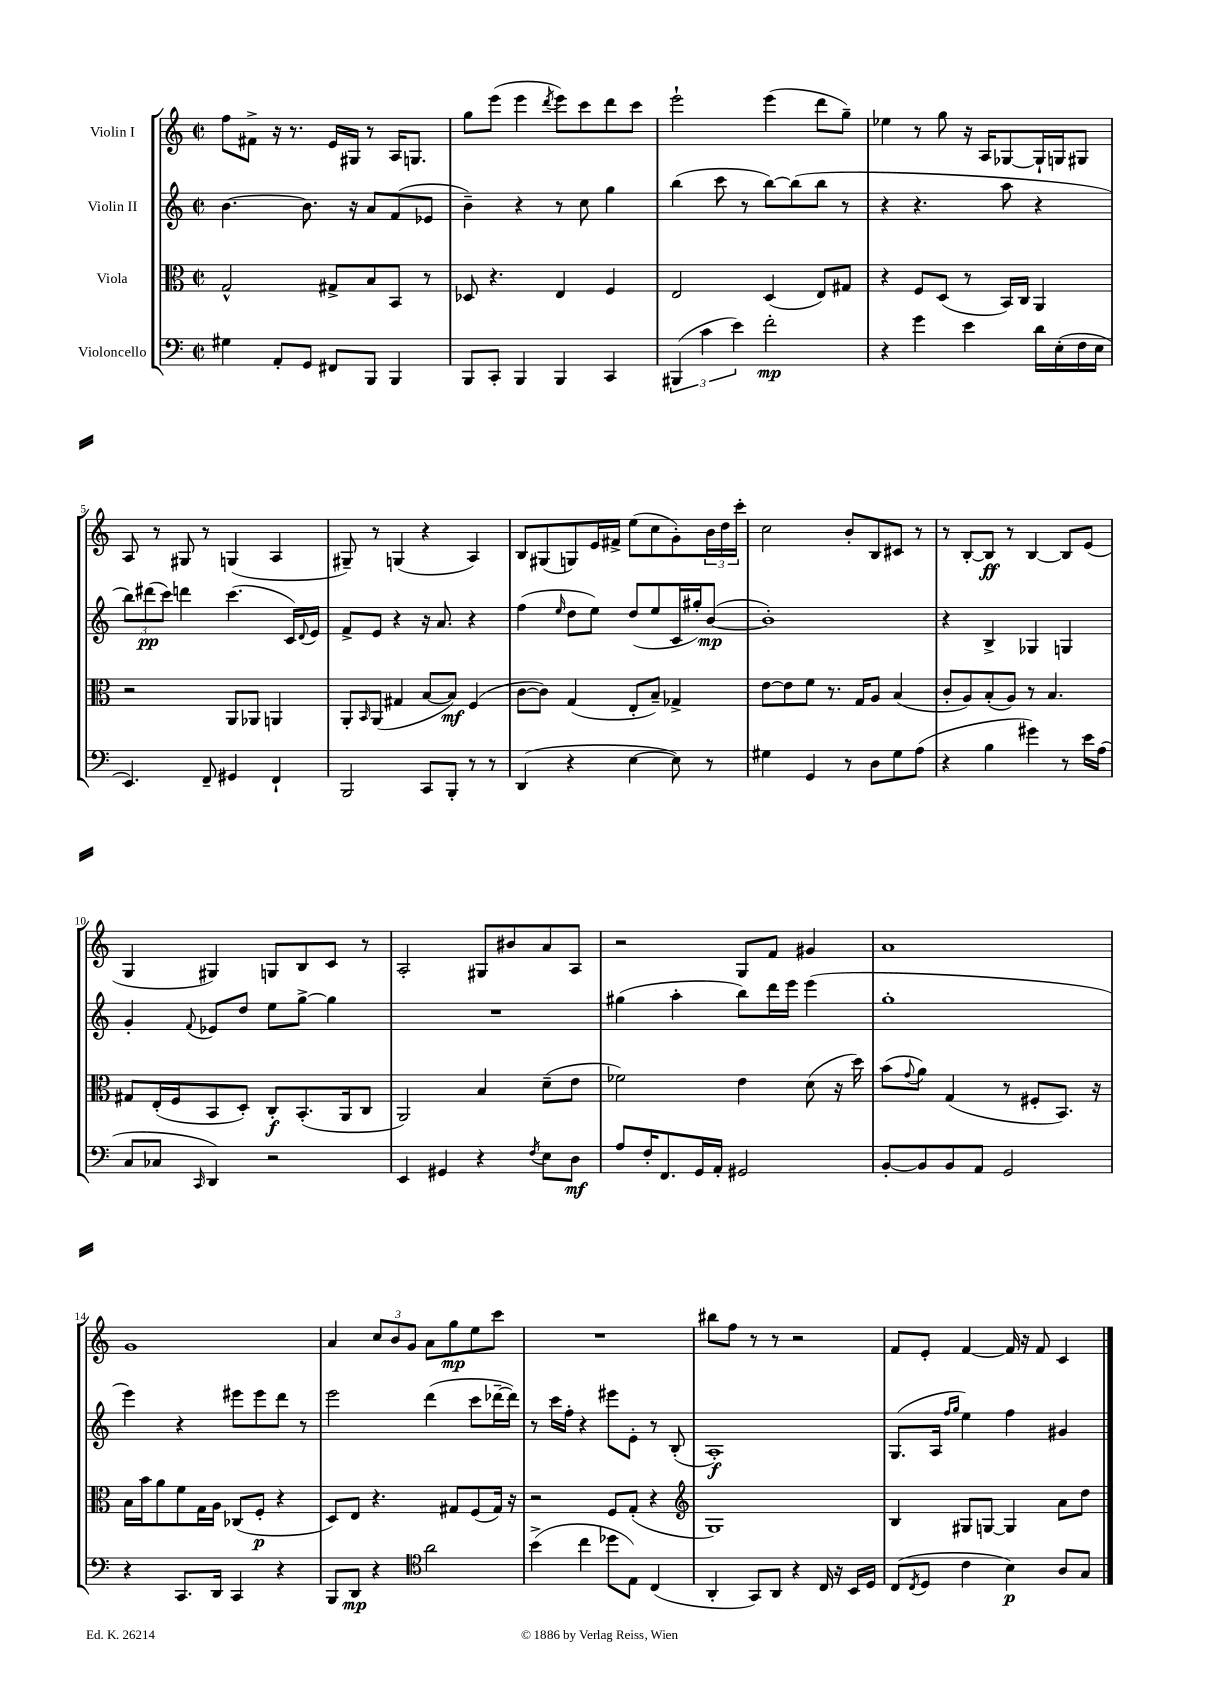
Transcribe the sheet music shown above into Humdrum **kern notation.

**kern	**dynam	**kern	**dynam	**kern	**dynam	**kern	**dynam
*part4	*part4	*part3	*part3	*part2	*part2	*part1	*part1
*staff4	*staff4	*staff3	*staff3	*staff2	*staff2	*staff1	*staff1
*I"Violoncello	*	*I"Viola	*	*I"Violin II	*	*I"Violin I	*
*clefF4	*	*clefC3	*	*clefG2	*	*clefG2	*
*k[]	*	*k[]	*	*k[]	*	*k[]	*
*M2/2	*	*M2/2	*	*M2/2	*	*M2/2	*
*met(c|)	*	*met(c|)	*	*met(c|)	*	*met(c|)	*
=1	=1	=1	=1	=1	=1	=1	=1
4G#X\	.	2G^^/	.	[4.b\	.	8ff\L	.
.	.	.	.	.	.	8f#X^\J	.
8AA'/L	.	.	.	.	.	16r	.
.	.	.	.	.	.	8.r	.
8GG/J	.	.	.	8.b\]	.	.	.
8FF#X/L	.	8G#X^/L	.	.	.	16e/LL	.
.	.	.	.	16r	.	16G#X/JJ	.
8BBB/J	.	8B/	.	8a/L	.	8r	.
4BBB/	.	8BB/J	.	(8f/	.	16A/KL	.
.	.	.	.	.	.	8.Gn/J	.
.	.	8r	.	8e-X/J	.	.	.
=2	=2	=2	=2	=2	=2	=2	=2
8BBB/L	.	8D-X/	.	4b~\)	.	8gg\L	.
8CC'/J	.	4.r	.	.	.	(8eee\J	.
4BBB/	.	.	.	4r	.	4eee\	.
.	.	.	.	.	.	8qddd/	.
4BBB/	.	4E/	.	8r	.	8eee\L)	.
.	.	.	.	8cc\	.	8ccc\	.
4CC/	.	4F/	.	4gg\	.	8ddd\	.
.	.	.	.	.	.	8ccc\J	.
=3	=3	=3	=3	=3	=3	=3	=3
(6BBB#X/	.	2E/	.	(4bb\	.	2eee`\	.
6c\	.	.	.	.	.	.	.
.	.	.	.	8ccc\	.	.	.
6e\)	.	.	.	.	.	.	.
.	.	.	.	8r	.	.	.
2f'\	mp	(4D/	.	[8bb\L)	.	(4eee\	.
.	.	.	.	(8bb\]	.	.	.
.	.	8E/L)	.	8bb\J	.	8ddd\L	.
.	.	8G#X/J	.	8r	.	8gg~\J)	.
=4	=4	=4	=4	=4	=4	=4	=4
4r	.	4r	.	4r	.	4ee-X\	.
4g\	.	8F/L	.	4.r	.	8r	.
.	.	(8D/J	.	.	.	8gg\	.
4e\	.	8r	.	.	.	16r	.
.	.	.	.	.	.	16A/KL	.
.	.	16BB/LL)	.	8aa\	.	[8G-X/	.
.	.	16C/JJ	.	.	.	.	.
16d\LL	.	4AA/	.	4r	.	16G-`/L]	.
(16E'\	.	.	.	.	.	16Gn/J	.
16F\	.	.	.	.	.	8G#X/J	.
16E\JJ	.	.	.	.	.	.	.
!!LO:LB:g=z
=5	=5	=5	=5	=5	=5	=5	=5
4.EE/)	.	2r	.	12bb\L)	.	8A/	.
.	.	.	.	(12ddd#X\	pp	.	.
.	.	.	.	.	.	8r	.
.	.	.	.	12ccc\J)	.	.	.
.	.	.	.	4dddn\	.	8G#X/	.
8FF~/	.	.	.	.	.	8r	.
4GG#X/	.	8AA/L	.	(4.ccc\	.	(4Gn/	.
.	.	8AA-X/J	.	.	.	.	.
4FF`/	.	4AAn/	.	.	.	4A/	.
.	.	.	.	16c/LL)	.	.	.
.	.	.	.	8qqd/	.	.	.
.	.	.	.	16e/JJ	.	.	.
=6	=6	=6	=6	=6	=6	=6	=6
2BBB/	.	8AA'/L	.	8f^/L	.	8G#X~/)	.
.	.	16qqBB/	.	.	.	.	.
.	.	(8AA/J	.	8e/J	.	8r	.
.	.	4G#X/	.	4r	.	(4Gn/	.
8CC/L	.	[8B/L	.	16r	.	4r	.
.	.	.	.	8.a/	.	.	.
8BBB'/J	.	8B/J])	mf	.	.	.	.
8r	.	(4F/	.	4r	.	4A/)	.
8r	.	.	.	.	.	.	.
=7	=7	=7	=7	=7	=7	=7	=7
(4DD/	.	[8c\L	.	(4ff\	.	8B/L	.
.	.	8c\J])	.	.	.	(8G#X/	.
.	.	.	.	16qqee/	.	.	.
4r	.	(4G/	.	8dd\L	.	8Gn/)	.
.	.	.	.	8ee\J)	.	16e/L	.
.	.	.	.	.	.	16f#X^/JJ	.
[4E\	.	8E'/L	.	(8dd/L	.	(8ee\L	.
.	.	8B~/J)	.	8ee/	.	8cc\	.
8E\])	.	4G-X^/	.	16c/L	.	8g'\)	.
.	.	.	.	16gg#X'/J)	.	.	.
8r	.	.	.	([8b/J	mp	24b\L	.
.	.	.	.	.	.	24dd\	.
.	.	.	.	.	.	24ccc'\JJ	.
=8	=8	=8	=8	=8	=8	=8	=8
4G#X\	.	[8e\L	.	1b'])	.	2cc\	.
.	.	8e\]	.	.	.	.	.
4GG/	.	8f\J	.	.	.	.	.
.	.	8.r	.	.	.	.	.
8r	.	.	.	.	.	8b'/L	.
.	.	16G/KL	.	.	.	.	.
8D\L	.	8A/J	.	.	.	8B/	.
8G#\	.	(4B/	.	.	.	8c#X/J	.
(8A\J	.	.	.	.	.	8r	.
=9	=9	=9	=9	=9	=9	=9	=9
4r	.	8c'/L	.	4r	.	8r	.
.	.	8A/)	.	.	.	[8B'/L	.
4B\	.	(8B'/	.	4B^/	.	8B/J]	ff
.	.	8A/J)	.	.	.	8r	.
4g#X\)	.	8r	.	4G-X/	.	[4B/	.
.	.	4.B/	.	.	.	.	.
8r	.	.	.	4Gn/	.	8B/L]	.
16e\LL	.	.	.	.	.	(8e/J	.
(16A\JJ	.	.	.	.	.	.	.
!!LO:LB:g=z
=10	=10	=10	=10	=10	=10	=10	=10
8C/L	.	8G#X/L	.	4g'/	.	4G/	.
8C-X/J	.	(16E'/L	.	.	.	.	.
.	.	16F/J	.	.	.	.	.
16qqCC/	.	.	.	8qqf/	.	.	.
4DD/)	.	8BB/	.	8e-X/L	.	4G#X/)	.
.	.	8D'/J)	.	8dd/J	.	.	.
2r	.	8C'/L	f	8ee\L	.	8Gn/L	.
.	.	(8.BB'/	.	[8gg^\J	.	8B/	.
.	.	.	.	4gg\]	.	8c/J	.
.	.	16AA/k	.	.	.	.	.
.	.	8C/J	.	.	.	8r	.
=11	=11	=11	=11	=11	=11	=11	=11
4EE/	.	2AA/)	.	1r	.	2A'/	.
4GG#X/	.	.	.	.	.	.	.
4r	.	4B/	.	.	.	8G#X/L	.
.	.	.	.	.	.	8b#X/	.
8qF/	.	.	.	.	.	.	.
8E\L	.	(8d~\L	.	.	.	8a/	.
8D\J	mf	8e\J	.	.	.	8A/J	.
=12	=12	=12	=12	=12	=12	=12	=12
8A/L	.	2f-X\)	.	(4gg#X\	.	2r	.
16F'/K	.	.	.	.	.	.	.
8.FF/	.	.	.	.	.	.	.
.	.	.	.	4aa'\	.	.	.
16GG/L	.	.	.	.	.	.	.
16AA'/JJ	.	.	.	.	.	.	.
2GG#X/	.	4e\	.	8bb\L)	.	8G/L	.
.	.	.	.	16ddd\L	.	8f/J	.
.	.	.	.	16eee\JJ	.	.	.
.	.	(8d\	.	(4eee\	.	4g#X/	.
.	.	16r	.	.	.	.	.
.	.	16dd\)	.	.	.	.	.
=13	=13	=13	=13	=13	=13	=13	=13
[8BB'/L	.	(8b\L	.	1gg'	.	1a	.
.	.	8qqg/	.	.	.	.	.
8BB/]	.	8a\J)	.	.	.	.	.
8BB/	.	(4G/	.	.	.	.	.
8AA/J	.	.	.	.	.	.	.
2GG/	.	8r	.	.	.	.	.
.	.	8F#X'/L	.	.	.	.	.
.	.	8.BB/J)	.	.	.	.	.
.	.	16r	.	.	.	.	.
!!LO:LB:g=z
=14	=14	=14	=14	=14	=14	=14	=14
4r	.	16B\LL	.	4eee\)	.	1g	.
.	.	16b\J	.	.	.	.	.
.	.	8a\	.	.	.	.	.
8.CC/L	.	8f\	.	4r	.	.	.
.	.	16G\L	.	.	.	.	.
16DD/Jk	.	16A\JJ	.	.	.	.	.
4CC/	.	(8C-X/L	.	8eee#X\L	.	.	.
.	.	8F'/J	p	8eee#\	.	.	.
4r	.	4r	.	8ddd\J	.	.	.
.	.	.	.	8r	.	.	.
=15	=15	=15	=15	=15	=15	=15	=15
8BBB/L	.	8D/L)	.	2eee\	.	4a/	.
8DD/J	mp	8E/J	.	.	.	.	.
4r	.	4.r	.	.	.	12cc/L	.
.	.	.	.	.	.	12b/	.
.	.	.	.	.	.	12g/J	.
*clefC4	*	*	*	*	*	*	*
2a\	.	.	.	(4ddd\	.	8a\L	.
.	.	8G#X/L	.	.	.	8gg\	mp
.	.	(8F/	.	8ccc\L	.	8ee\	.
.	.	16G#/Jk)	.	[16ddd-X~\L	.	8ccc\J	.
.	.	16r	.	16ddd-\JJ])	.	.	.
=16	=16	=16	=16	=16	=16	=16	=16
(4b^\	.	2r	.	8r	.	1r	.
.	.	.	.	16ccc\LL	.	.	.
.	.	.	.	16ff'\JJ	.	.	.
4cc\	.	.	.	4r	.	.	.
8dd-X\L	.	8F/L	.	8eee#X\L	.	.	.
8E\J)	.	(8G'/J	.	8e'\J	.	.	.
(4C/	.	4r	.	8r	.	.	.
.	.	.	.	(8B'/	.	.	.
=17	=17	=17	=17	=17	=17	=17	=17
*	*	*clefG2	*	*	*	*	*
4AA'/	.	1G)	.	1A')	f	8bb#X\L	.
.	.	.	.	.	.	8ff\J	.
8GG/L)	.	.	.	.	.	8r	.
8AA/J	.	.	.	.	.	8r	.
4r	.	.	.	.	.	2r	.
16C/	.	.	.	.	.	.	.
16r	.	.	.	.	.	.	.
16BB/LL	.	.	.	.	.	.	.
16D/JJ	.	.	.	.	.	.	.
=18	=18	=18	=18	=18	=18	=18	=18
(8C/L	.	4B/	.	(8.G/L	.	8f/L	.
8qC/	.	.	.	.	.	.	.
8D/J	.	.	.	.	.	8e'/J	.
.	.	.	.	16A/Jk	.	.	.
.	.	.	.	16qqff/LL	.	.	.
.	.	.	.	16qqgg/JJ	.	.	.
4c\	.	8G#X/L	.	4ee\)	.	[4f/	.
.	.	[8Gn/J	.	.	.	.	.
4B\)	p	4G/]	.	4ff\	.	16f/]	.
.	.	.	.	.	.	16r	.
.	.	.	.	.	.	8f/	.
8A/L	.	8a\L	.	4g#X/	.	4c/	.
8G/J	.	8dd\J	.	.	.	.	.
==	==	==	==	==	==	==	==
*-	*-	*-	*-	*-	*-	*-	*-
